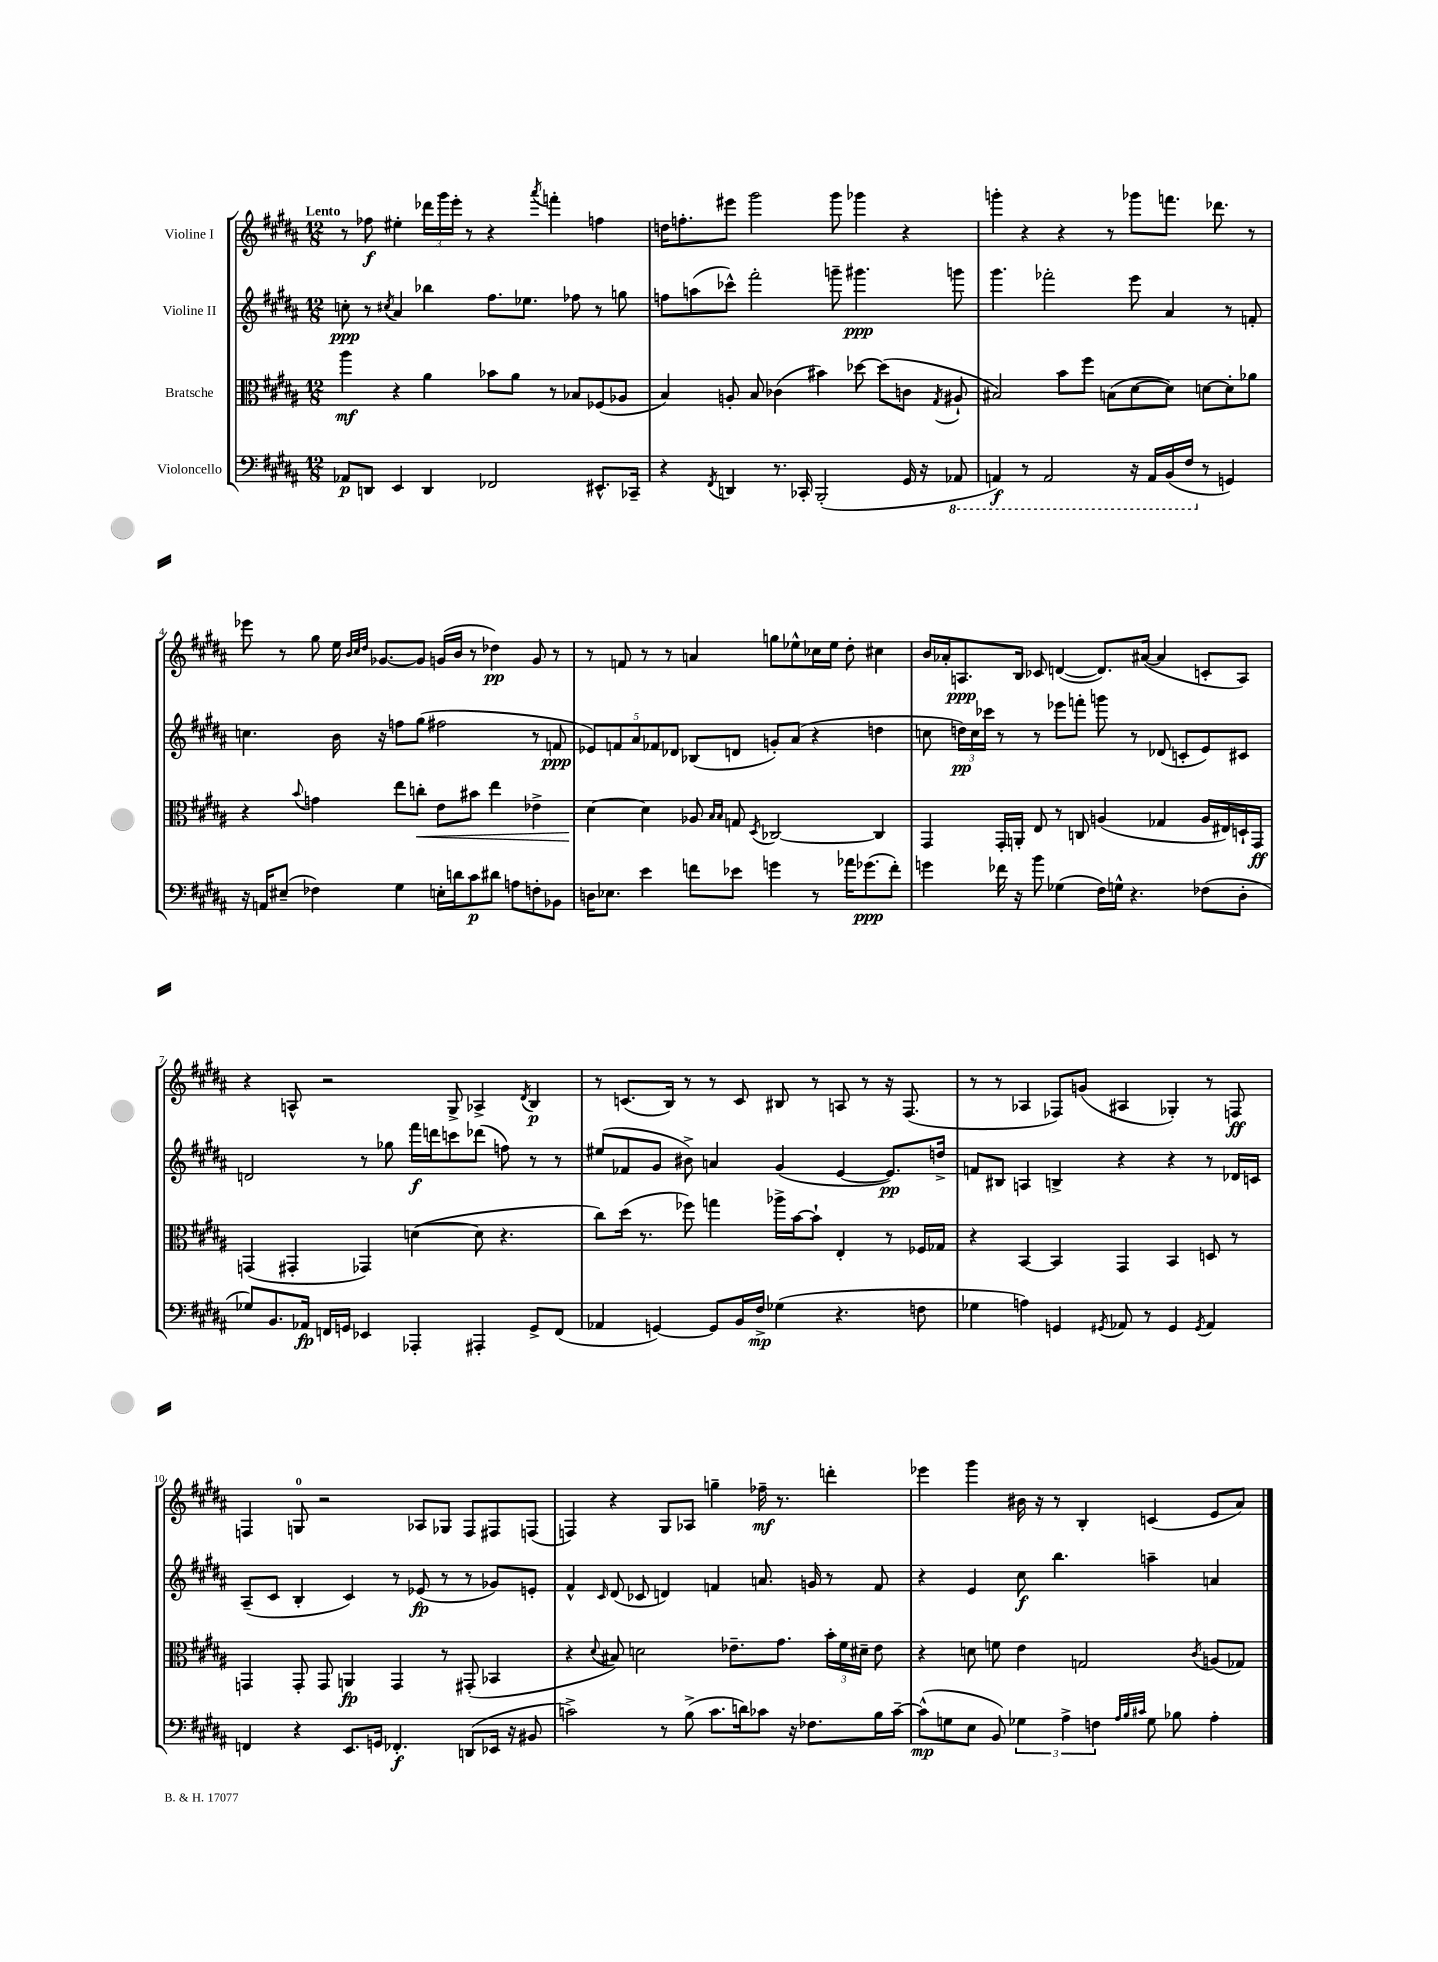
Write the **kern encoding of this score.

**kern	**kern	**kern	**kern
*staff4	*staff3	*staff2	*staff1
*clefF4	*clefC3	*clefG2	*clefG2
*k[f#c#g#d#a#]	*k[f#c#g#d#a#]	*k[f#c#g#d#a#]	*k[f#c#g#d#a#]
*M12/8	*M12/8	*M12/8	*M12/8
8AA-/L	4aa#\	8cc'\	8r
8DD/J	.	8r	8ff-\
.	.	8qcc#/	.
4EE/	4r	4a#/	4ee#'\
4DD/	4a#\	4bb-\	24ddd-\LL
.	.	.	24ggg#\
.	.	.	24eee'\JJ
.	.	.	8r
2FF-/	8b-\L	8.ff#\L	4r
.	8a#\J	.	.
.	.	8.ee-\J	.
.	.	.	8qaaa#/
.	8r	.	4fff'\
.	8B-/L	8ff-\	.
8.EE#^^/L	(8F-/	8r	4ff\
.	8A-/J	8gg\	.
16CC-~/Jk	.	.	.
=	=	=	=
4r	4B/)	8ff\L	16dd\LK
.	.	.	8.ff'\
.	.	(8aa\	.
8qFF#/	.	.	.
4DD/	8A'/	8ccc-^^\J)	8eee#\J
.	8B/	2fff#'\	2ggg#\
8.r	(4c-\	.	.
16CC-'/	.	.	.
(2BBB'/	4b#\)	.	.
.	.	8ggg~\	8ggg#\
.	[8dd-\	4.ggg#\	4ggg-\
.	(8dd-\]L	.	.
16GG#/	8c\J	.	4r
16r	.	.	.
.	8qG#/	.	.
8AAA-/	8A#`/	8ggg\	.
=	=	=	=
4AAA/)	2B#/)	4.ggg#\	4ggg'\
8r	.	.	4r
2AAA/	.	2fff-'\	.
.	8b\L	.	4r
.	8ff#\J	.	.
.	(8B\L	.	8r
16r	[8d#\	8eee\	8ggg-\L
16AAA/LL	.	.	.
(16BBB/	8d#\]J)	4a#/	8.fff\J
16FF#/JJ	.	.	.
8r	[8d\L	.	.
.	.	.	8.ddd-\
4GG/)	8d'\]	8r	.
.	8a-\J	8f'/	8r
=	=	=	=
16r	4r	4.cc\	8eee-\
16AA/LK	.	.	.
(8E#~/J	.	.	8r
.	8qqb/	.	.
4F-\)	4g\	.	8gg#\
.	.	16b\	16ee\
.	.	.	32qqb/LLL
.	.	.	32qqcc#/
.	.	.	32qqdd#/JJJ
.	.	16r	[8.g-/L
4G#\	8ee\L	8ff\L	.
.	8cc'\J	(8gg#\J	8g-/]J
16E'\LL	8e\L	2ff#\	(16g/LL
16d\J	.	.	16b/JJ
8c#\	8b#\J	.	8r
8d#\J	4ee\	.	4dd-\)
8A\L	.	.	.
8F'\	4e-^\	8r	8g/
8BB-\J	.	8f/	8r
=	=	=	=
16D\LK	[4d#\	10e-/L)	8r
8.E-\J	.	.	.
.	.	10f/	.
.	.	.	8f/
.	.	10a#/	.
4e\	4d#\]	.	8r
.	.	10f-/	.
.	.	.	8r
.	.	10d-/J	.
8f\L	8A-/	(8B-/L	4a/
.	16qqB/LL	.	.
.	16qqB/JJ	.	.
8e-\J	8G/	8d/J	.
.	8qD#/	.	.
4g\	[2C-/	8g'/L)	8gg\L
.	.	(8a#/J	8ee-^^\
8r	.	4r	16cc-\L
.	.	.	16ee-\JJ
16a-\LK	.	.	8dd#'\
(8.g-\	.	.	.
.	4C-/]	4dd\	4cc#\
8f'\J)	.	.	.
=	=	=	=
4g\	4GG#/	8cc\	16b/LL
.	.	.	16a-'/J
.	.	24dd\LL)	8.A/
.	.	24cc\	.
.	.	24ccc-\JJ	.
16f-\	16GG#'/LL	8r	.
16r	16AA'/JJ	.	16B/Jk
8b\	8E/	8r	8c-/
(4G-\	8r	8eee-\L	([4d/
.	8C/	8fff'\J	.
16F#\LL)	(4A/	8ggg\	8.d/]L)
16G^^\JJ	.	.	.
4.r	.	8r	.
.	.	.	([16a#/Jk
.	4G-/	(8d-/	4a#/]
.	.	8c'/L	.
(8F-\L	16A/LL	8e/)	8c'/L
.	16E#/)	.	.
8D#'\J	16D`/	8c#/J	8A/J)
.	16GG#/JJ	.	.
=	=	=	=
8G-/L)	(4GG/	2d/	4r
8.BB/	.	.	.
.	4GG#'/	.	8A^^/
16AA-/Jk	.	.	.
16FF/LL	.	.	2r
16GG/JJ	.	.	.
4EE-/	4GG-/)	8r	.
.	.	8gg-\	.
4AAA-'/	([4d\	16fff#\LL	.
.	.	16ddd\J	.
.	.	8ccc\	8G#^/
4AAA#'/	8d\]	(8ddd-\J	4A-^/
.	4.r	8ff\)	.
.	.	.	8qd#/
8GG^/L	.	8r	4B/
(8FF/J	.	8r	.
=	=	=	=
4AA-/	8cc#\L)	(8ee#/L	8r
.	(16dd#\Jk	8f-/	(8.c/L
.	8.r	.	.
[4GG/)	.	8g#/J	.
.	.	.	16B/Jk)
.	8ff-\)	8b#^\)	8r
8GG/]L	4gg\	4a/	8r
16BB/L	.	.	8c/
16F#^/JJ	.	.	.
(4G-\	16aa-^\LL	(4g#/	8B#/
.	[16b\J	.	.
.	8b`\]J	.	8r
4.r	4E'/	[4e/	8A/
.	.	.	8r
.	8r	8.e/]L)	16r
.	.	.	(8.F#/
8F\	16F-/LL	.	.
.	16G-/JJ	16dd^/Jk	.
=	=	=	=
4G-\	4r	8f/L	8r
.	.	8B#/J	8r
4A\)	[4BB/	4A/	4A-/
4GG/	4BB/]	4B^/	8F-/L)
.	.	.	(8g/J
8qGG#/	.	.	.
8AA-/	4GG#/	4r	4A#/
8r	.	.	.
4GG#/	4BB/	4r	4G-'/)
8qGG#/	.	.	.
4AA-/	8D/	8r	8r
.	8r	16d-/LL	8F/
.	.	16c/JJ	.
=	=	=	=
4FF/	4GG/	(8A#~/L	4F/
.	.	8c#/J	.
4r	8GG'/	4B'/	8G/
.	8GG/	.	2r
8.EE/L	4AA/	4c#/)	.
16GG/Jk	.	.	.
4.FF-'/	4GG/	8r	.
.	.	(8e-/	8A-/L
.	8r	8r	8G-/J
(8DD/L	(8GG#'/	8r	8F/L
16EE-/Jk	4BB-/	8g-/L)	8F#/
16r	.	.	.
8BB#/	.	8e'/J	(8F/J
=	=	=	=
2c^\)	4r	4f#^^/	4F/)
.	8qqd#/	16qqc#/	.
.	8B#/)	(8d#/	4r
.	2d\	8c-/	.
8r	.	4d/)	8G#/L
(8B^\	.	.	8A-/J
8.c\L	.	4f/	4gg~\
.	8.e-~\L	.	.
16d\k)	.	.	.
8c-\J	.	8.a/	16ff-~\
.	8.g#\J	.	8.r
16r	.	.	.
8.F-\L	.	16g/	.
.	24b'\LL	8r	4ddd'\
.	24f#\	.	.
.	24d#~\JJ	.	.
16B\L	8e-\	8f/	.
[16c-~\JJ	.	.	.
=	=	=	=
(8c-^^\]L	4r	4r	4eee-\
8G\	.	.	.
8E\J	8d\	4e/	4ggg#\
8BB/)	8f\	.	.
6G-\	4e\	8cc#\	16b#\
.	.	.	16r
.	.	4.bb\	8r
6A#^\	.	.	.
.	2G/	.	4B'/
6F\	.	.	.
32qqA#/LLL	.	.	.
32qqB/	.	.	.
32qqc#/JJJ	.	.	.
8G-\	.	4aa~\	(4c/
8B-\	.	.	.
.	8qc#/	.	.
4A#'\	(8A/L	4a/	8e/L
.	8G-/J)	.	8a#/J)
==	==	==	==
*-	*-	*-	*-
